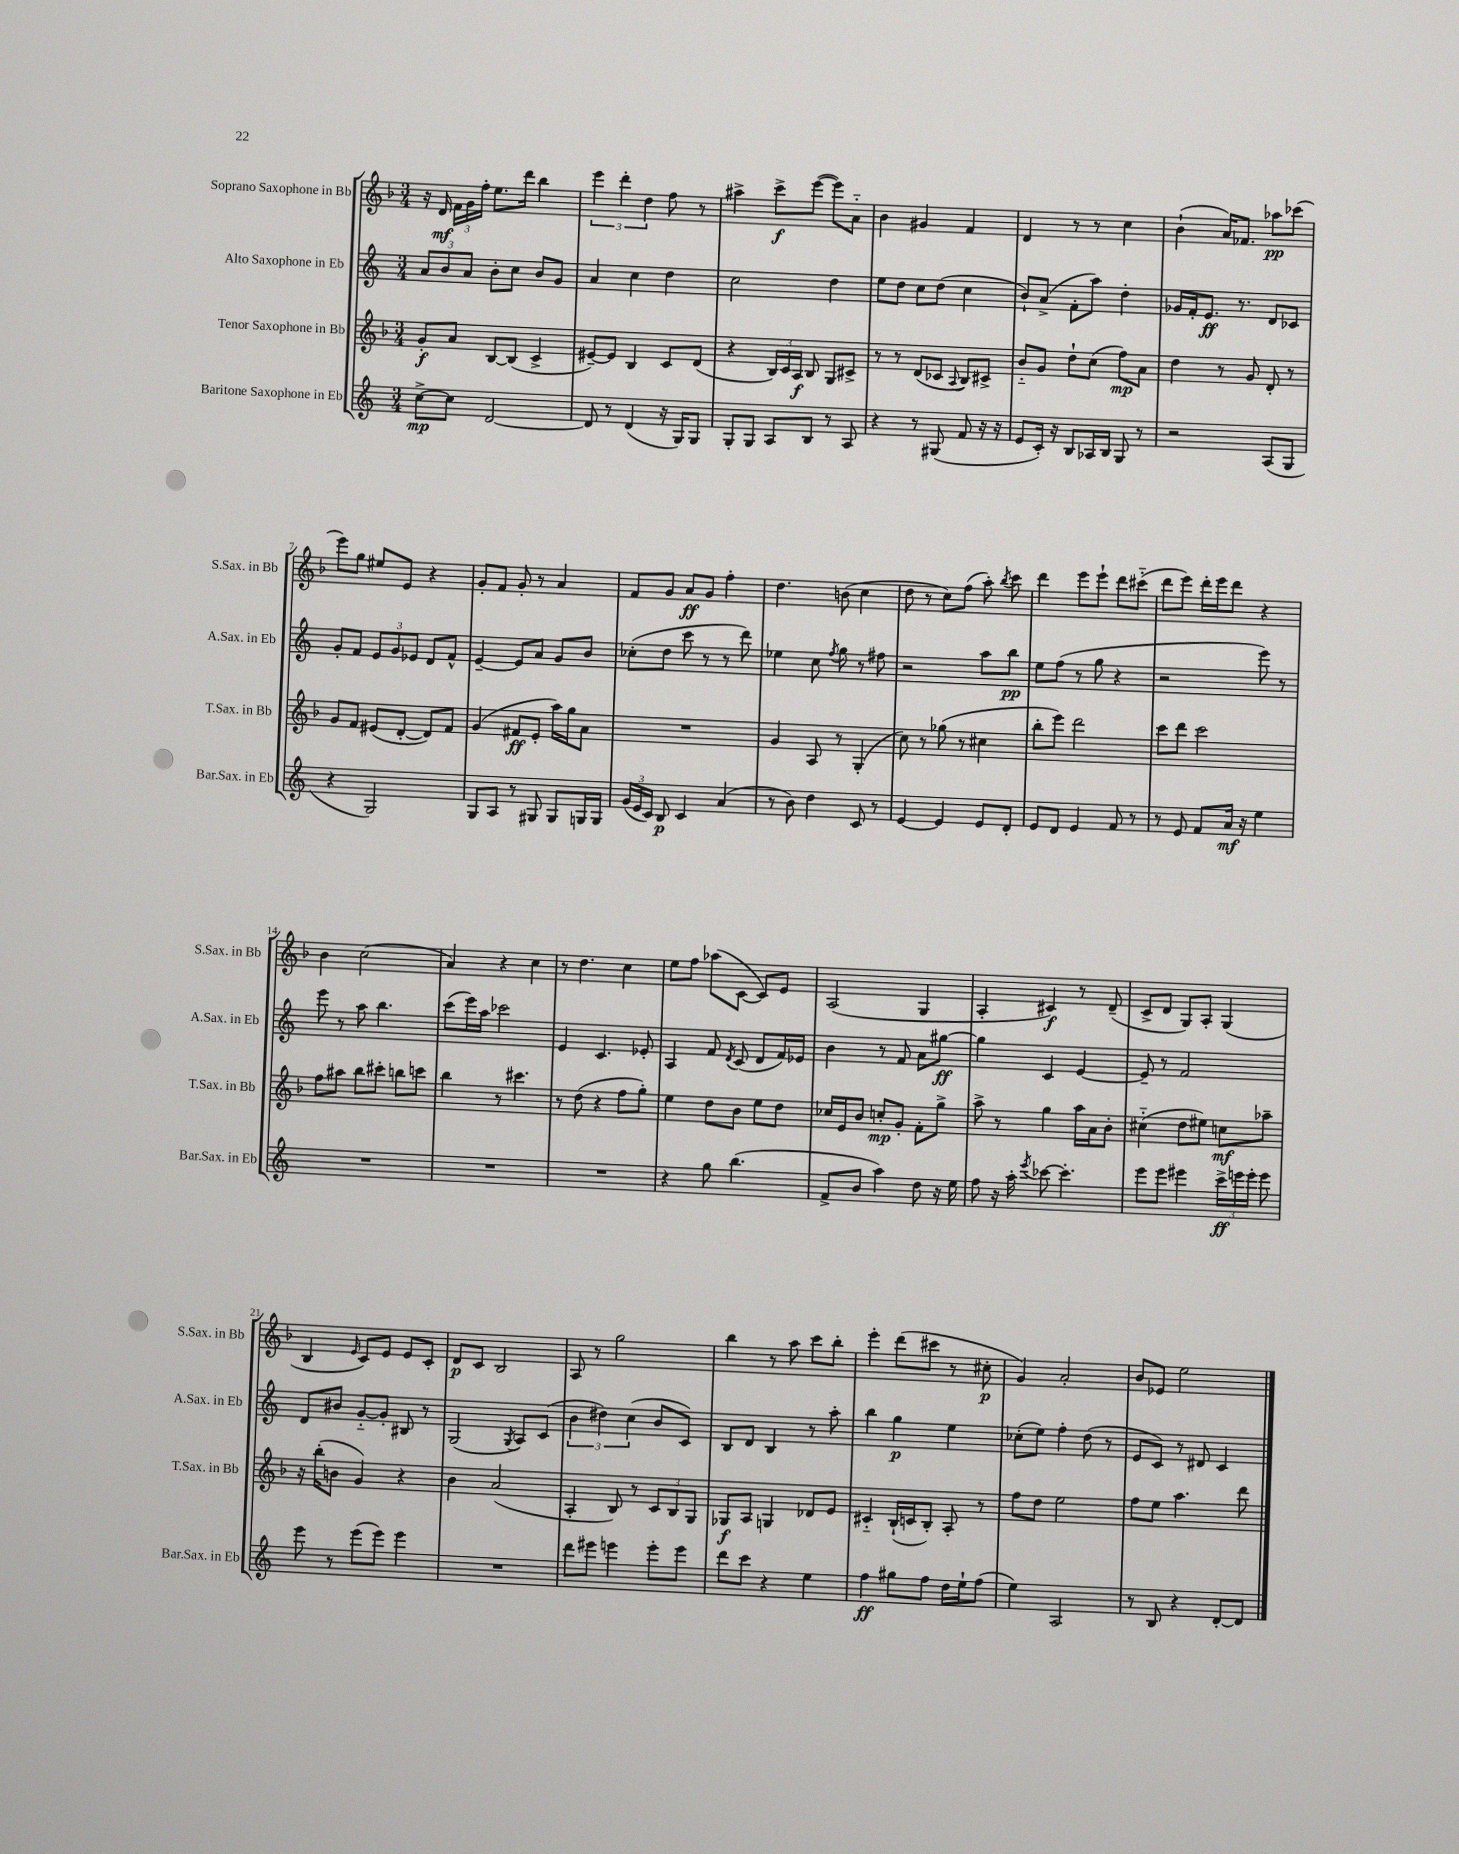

**kern	**dynam	**kern	**dynam	**kern	**dynam	**kern	**dynam
*part4	*part4	*part3	*part3	*part2	*part2	*part1	*part1
*staff4	*staff4	*staff3	*staff3	*staff2	*staff2	*staff1	*staff1
*I"Baritone Saxophone in Eb	*	*I"Tenor Saxophone in Bb	*	*I"Alto Saxophone in Eb	*	*I"Soprano Saxophone in Bb	*
*I'Bar.Sax. in Eb	*	*I'T.Sax. in Bb	*	*I'A.Sax. in Eb	*	*I'S.Sax. in Bb	*
*clefG2	*	*clefG2	*	*clefG2	*	*clefG2	*
*k[]	*	*k[b-]	*	*k[]	*	*k[b-]	*
*M3/4	*	*M3/4	*	*M3/4	*	*M3/4	*
=1	=1	=1	=1	=1	=1	=1	=1
[8cc^\L	mp	8g'/L	f	12a/L	.	16r	.
.	.	.	.	.	.	16d/	mf
.	.	.	.	12b/	.	.	.
8cc\J]	.	8a/J	.	.	.	24f\LL	.
.	.	.	.	12a/J	.	24g\	.
.	.	.	.	.	.	24ff'\JJ	.
[2d/	.	[8B-/L	.	8b'\L	.	8.ee\L	.
.	.	(8B-/J]	.	8cc\J	.	.	.
.	.	.	.	.	.	16ddd\Jk	.
.	.	4c^/	.	8b/L	.	4bb-\	.
.	.	.	.	8g/J	.	.	.
=2	=2	=2	=2	=2	=2	=2	=2
8d/]	.	[8e#X~/L)	.	4a/	.	6eee\	.
8r	.	8e#/J]	.	.	.	.	.
.	.	.	.	.	.	6ddd'\	.
(4d/	.	4B-/	.	4cc\	.	.	.
.	.	.	.	.	.	6dd\	.
16r	.	8c/L	.	4dd\	.	8ff\	.
16G/KL)	.	.	.	.	.	.	.
8G/J	.	(8d/J	.	.	.	8r	.
=3	=3	=3	=3	=3	=3	=3	=3
8G'/L	.	4r	.	2cc\	.	4aa#X^\	.
8G/J	.	.	.	.	.	.	.
8A/L	.	24B-/LL)	.	.	.	8ccc^\L	f
.	.	24c/	.	.	.	.	.
.	.	24A/JJ	f	.	.	.	.
8B/J	.	8B-/	.	.	.	([8eee\J	.
8r	.	8G/L	.	4dd\	.	8eee\L])	.
8A/	.	8c#X^/J	.	.	.	8a\J	.
=4	=4	=4	=4	=4	=4	=4	=4
4r	.	8r	.	8ee\L	.	4b-\	.
.	.	8r	.	8dd\J	.	.	.
8r	.	(8d/L	.	8cc\L	.	4g#X/	.
(8G#X/	.	8c-X/J	.	(8dd\J	.	.	.
.	.	8qqA/	.	.	.	.	.
8f/	.	8B-/L)	.	4cc\	.	4f/	.
16r	.	8c#X^/J	.	.	.	.	.
16r	.	.	.	.	.	.	.
=5	=5	=5	=5	=5	=5	=5	=5
8e/L	.	8b-/L	.	8b`/L)	.	4d/	.
16c'/Jk)	.	8g/J	.	(8a^/J	.	.	.
16r	.	.	.	.	.	.	.
8B/L	.	8dd`\L	.	8f'\L	.	8r	.
16A-X/L	.	(8cc\J	.	8aa\J)	.	8r	.
16B/JJ	.	.	.	.	.	.	.
8G/	.	8ff\L)	mp	4dd'\	.	4cc\	.
8r	.	8a\J	.	.	.	.	.
=6	=6	=6	=6	=6	=6	=6	=6
2r	.	4dd\	.	16g-X/LL	.	(4b-`\	.
.	.	.	.	16f'/J	.	.	.
.	.	.	.	8.e/J	ff	.	.
.	.	8r	.	.	.	16a/KL)	.
.	.	.	.	8.r	.	8.f-X/J	.
.	.	8g/	.	.	.	.	.
(8A/L	.	8d'/	.	8d/L	.	8aa-X\L	pp
8G/J	.	8r	.	8c-X/J	.	(8ccc-X\J	.
!!LO:LB:g=z
=7	=7	=7	=7	=7	=7	=7	=7
4r	.	8g/L	.	8g'/L	.	8eee\L)	.
.	.	8f/J	.	8f/J	.	8gg\J	.
2G/)	.	(8e#X/L	.	12e/L	.	8ee#X/L	.
.	.	.	.	12g/	.	.	.
.	.	[8d'/J	.	.	.	8e/J	.
.	.	.	.	12e-X/J	.	.	.
.	.	8d/L])	.	8d/L	.	4r	.
.	.	8f/J	.	8f^^/J	.	.	.
=8	=8	=8	=8	=8	=8	=8	=8
8G/L	.	(4g/	.	[4e~/	.	8g'/L	.
8A/J	.	.	.	.	.	8f/J	.
8r	.	8f#X/L	ff	8e/L]	.	8g'/	.
8G#X/	.	8e'/J	.	8a/J	.	8r	.
8G#/L	.	16aa\LL)	.	8g/L	.	4a/	.
.	.	16gg\J	.	.	.	.	.
16Gn/L	.	8a\J	.	8b/J	.	.	.
16G/JJ	.	.	.	.	.	.	.
=9	=9	=9	=9	=9	=9	=9	=9
(24g/LL	.	2.r	.	(8cc-X'\L	.	8f/L	.
24e/	.	.	.	.	.	.	.
24c/JJ)	.	.	.	.	.	.	.
8B/	p	.	.	8dd\J	.	8g/J	.
4c/	.	.	.	8ccc\	.	8a/L	ff
.	.	.	.	8r	.	8g/J	.
(4a/	.	.	.	8r	.	4ff'\	.
.	.	.	.	8ddd\)	.	.	.
=10	=10	=10	=10	=10	=10	=10	=10
8r	.	4g/	.	4ee-X\	.	4.dd\	.
8b\)	.	.	.	.	.	.	.
4dd\	.	8A/	.	8cc\	.	.	.
.	.	.	.	8qff/	.	.	.
.	.	8r	.	8gg\	.	(8bn\	.
8c/	.	(4G'/	.	8r	.	4cc\	.
8r	.	.	.	8ff#X\	.	.	.
=11	=11	=11	=11	=11	=11	=11	=11
[4e/	.	8cc\)	.	2r	.	8dd\	.
.	.	8r	.	.	.	8r	.
4e/]	.	(8gg-X\	.	.	.	8cc\L)	.
.	.	8r	.	.	.	(8ff\J	.
8e/L	.	4cc#X\	.	8aa\L	.	8aa'\)	.
.	.	.	.	.	.	8qbb-/	.
8d'/J	.	.	.	8bb\J	pp	8ccc\	.
=12	=12	=12	=12	=12	=12	=12	=12
8e/L	.	8bb-'\L	.	8ee\L	.	4ddd\	.
8d/J	.	8eee\J)	.	(8ff\J	.	.	.
4e/	.	2ddd\	.	8r	.	8eee\L	.
.	.	.	.	8gg\	.	8eee`\J	.
8f/	.	.	.	4r	.	8ddd\L	.
8r	.	.	.	.	.	(8ccc#X\J	.
=13	=13	=13	=13	=13	=13	=13	=13
8r	.	8ccc\L	.	2r	.	8ddd\L	.
8e/	.	8ddd\J	.	.	.	8eee\J)	.
8f/L	.	2ccc\	.	.	.	16ddd'\LL	.
.	.	.	.	.	.	16eee\J	.
16a/Jk	mf	.	.	.	.	8ddd\J	.
16r	.	.	.	.	.	.	.
4ee\	.	.	.	8eee\)	.	4r	.
.	.	.	.	8r	.	.	.
!!LO:LB:g=z
=14	=14	=14	=14	=14	=14	=14	=14
2.r	.	8ff\L	.	8eee\	.	4b-\	.
.	.	8aa#X\J	.	8r	.	.	.
.	.	8bb-\L	.	8aa\	.	(2cc\	.
.	.	8ccc#X'\J	.	4.bb\	.	.	.
.	.	8bbn\L	.	.	.	.	.
.	.	8cccn\J	.	.	.	.	.
=15	=15	=15	=15	=15	=15	=15	=15
2.r	.	4bb-\	.	(8ccc\L	.	4a/)	.
.	.	.	.	16eee\L)	.	.	.
.	.	.	.	16aa\JJ	.	.	.
.	.	8r	.	2ccc-X\	.	4r	.
.	.	4.ccc#X\	.	.	.	.	.
.	.	.	.	.	.	4cc\	.
=16	=16	=16	=16	=16	=16	=16	=16
2.r	.	8r	.	4e/	.	8r	.
.	.	(8dd\	.	.	.	4.dd\	.
.	.	4r	.	4.c/	.	.	.
.	.	8ff\L	.	.	.	4cc\	.
.	.	8gg'\J)	.	8e-X'/	.	.	.
=17	=17	=17	=17	=17	=17	=17	=17
4r	.	4ee\	.	4A/	.	8ee\L	.
.	.	.	.	.	.	8ff\J	.
8gg\	.	8dd\L	.	8f/	.	(8aa-X\L	.
.	.	.	.	8qd/	.	.	.
(4.bb\	.	8b-\J	.	(8c/	.	[8c\J	.
.	.	8ee\L	.	8d/L	.	8c/L])	.
.	.	8dd\J	.	16f/L)	.	8e/J	.
.	.	.	.	16e-X/JJ	.	.	.
=18	=18	=18	=18	=18	=18	=18	=18
8f^/L	.	16cc-X/LL	.	4b\	.	(2A/	.
.	.	16e/J	.	.	.	.	.
8b/J	.	8b-/J	.	.	.	.	.
4aa\)	.	8ccn'/L	mp	8r	.	.	.
.	.	8g'/J	.	8f/	.	.	.
8dd\	.	8f'\L	.	8a\L	.	4G/	.
16r	.	8gg^\J	.	[8gg#X\J	ff	.	.
16ee\	.	.	.	.	.	.	.
=19	=19	=19	=19	=19	=19	=19	=19
8ff\	.	8aa^\	.	4gg#\]	.	4A'/	.
16r	.	8r	.	.	.	.	.
16aa'\	.	.	.	.	.	.	.
8qeee/	.	.	.	.	.	.	.
[8ccc-X\	.	4gg\	.	4c/	.	4c#X/)	f
4.ccc-'\]	.	.	.	.	.	.	.
.	.	16aa\LL	.	[4e/	.	8r	.
.	.	16a\J	.	.	.	.	.
.	.	8b-'\J	.	.	.	(8d~/	.
=20	=20	=20	=20	=20	=20	=20	=20
8eee\L	.	(4cc#X\	.	8e~/]	.	8c^/L	.
8eee\J	.	.	.	8r	.	8d/J	.
4eee#X\	.	8dd\L	.	2f/	.	8G/L)	.
.	.	8ee#X\J)	.	.	.	8A'/J	.
24ccc^\LL	ff	8ccn\L	mf	.	.	(4G/	.
24eeen\	.	.	.	.	.	.	.
24eee'\JJ	.	.	.	.	.	.	.
8eee\	.	8aa-X~\J	.	.	.	.	.
!!LO:LB:g=z
=21	=21	=21	=21	=21	=21	=21	=21
8eee\	.	16r	.	8d/L	.	4B-/	.
.	.	(16bb-'\KL	.	.	.	.	.
8r	.	8bn\J	.	8b#X/J	.	.	.
.	.	.	.	.	.	16qqe/	.
(8eee\L	.	4g/)	.	[8g/L	.	8c/L)	.
8eee\J)	.	.	.	8g'/J]	.	8e/J	.
4eee\	.	4r	.	8B#X/	.	8e/L	.
.	.	.	.	8r	.	8c'/J	.
=22	=22	=22	=22	=22	=22	=22	=22
2.r	.	4b-\	.	(2G/	.	8d/L	p
.	.	.	.	.	.	8c/J	.
.	.	(2a/	.	.	.	2B-/	.
.	.	.	.	8qG/	.	.	.
.	.	.	.	8A/L)	.	.	.
.	.	.	.	(8c/J	.	.	.
=23	=23	=23	=23	=23	=23	=23	=23
8ddd\L	.	4A'/	.	6b\	.	8A/	.
8eee#X\J	.	.	.	.	.	8r	.
.	.	.	.	6dd#X\)	.	.	.
4eeen\	.	8B-/)	.	.	.	2gg\	.
.	.	.	.	(6cc\	.	.	.
.	.	8r	.	.	.	.	.
8eee'\L	.	12c/L	.	8b/L	.	.	.
.	.	12B-/	.	.	.	.	.
8eee\J	.	.	.	8c/J)	.	.	.
.	.	12G/J	.	.	.	.	.
=24	=24	=24	=24	=24	=24	=24	=24
8ddd\L	.	8G-X/L	f	8B/L	.	4bb-\	.
8ccc\J	.	8A/J	.	8d/J	.	.	.
4r	.	4Gn/	.	4B/	.	8r	.
.	.	.	.	.	.	8aa\	.
4ee\	.	8d-X/L	.	8r	.	8ccc\L	.
.	.	8e/J	.	8aa'\	.	8bb-'\J	.
=25	=25	=25	=25	=25	=25	=25	=25
4ff\	ff	4c#X/	.	4bb\	.	4eee'\	.
8gg#X\L	.	(16B-`/LL	.	4gg\	p	(8ddd\L	.
.	.	16cn/J	.	.	.	.	.
8ff\J	.	8B-'/J)	.	.	.	8ccc#X\J	.
16dd\LL	.	8A'/	.	4ee\	.	8r	.
16ee`\J	.	.	.	.	.	.	.
(8ff\J	.	8r	.	.	.	8cc#X'\	p
=26	=26	=26	=26	=26	=26	=26	=26
4ee\)	.	8ff\L	.	(8cc-X'\L	.	4g/)	.
.	.	8dd\J	.	8ee\J)	.	.	.
2A/	.	2ee\	.	4ff'\	.	2a'/	.
.	.	.	.	(8dd\	.	.	.
.	.	.	.	8r	.	.	.
=27	=27	=27	=27	=27	=27	=27	=27
8r	.	8ff\L	.	8e/L	.	8b-/L	.
8B/	.	8ee\J	.	8c/J)	.	8e-X/J	.
4r	.	4.aa\	.	8r	.	2ee\	.
.	.	.	.	8d#X/	.	.	.
[8d'/L	.	.	.	4c/	.	.	.
8d/J]	.	8ddd\	.	.	.	.	.
==	==	==	==	==	==	==	==
*-	*-	*-	*-	*-	*-	*-	*-
